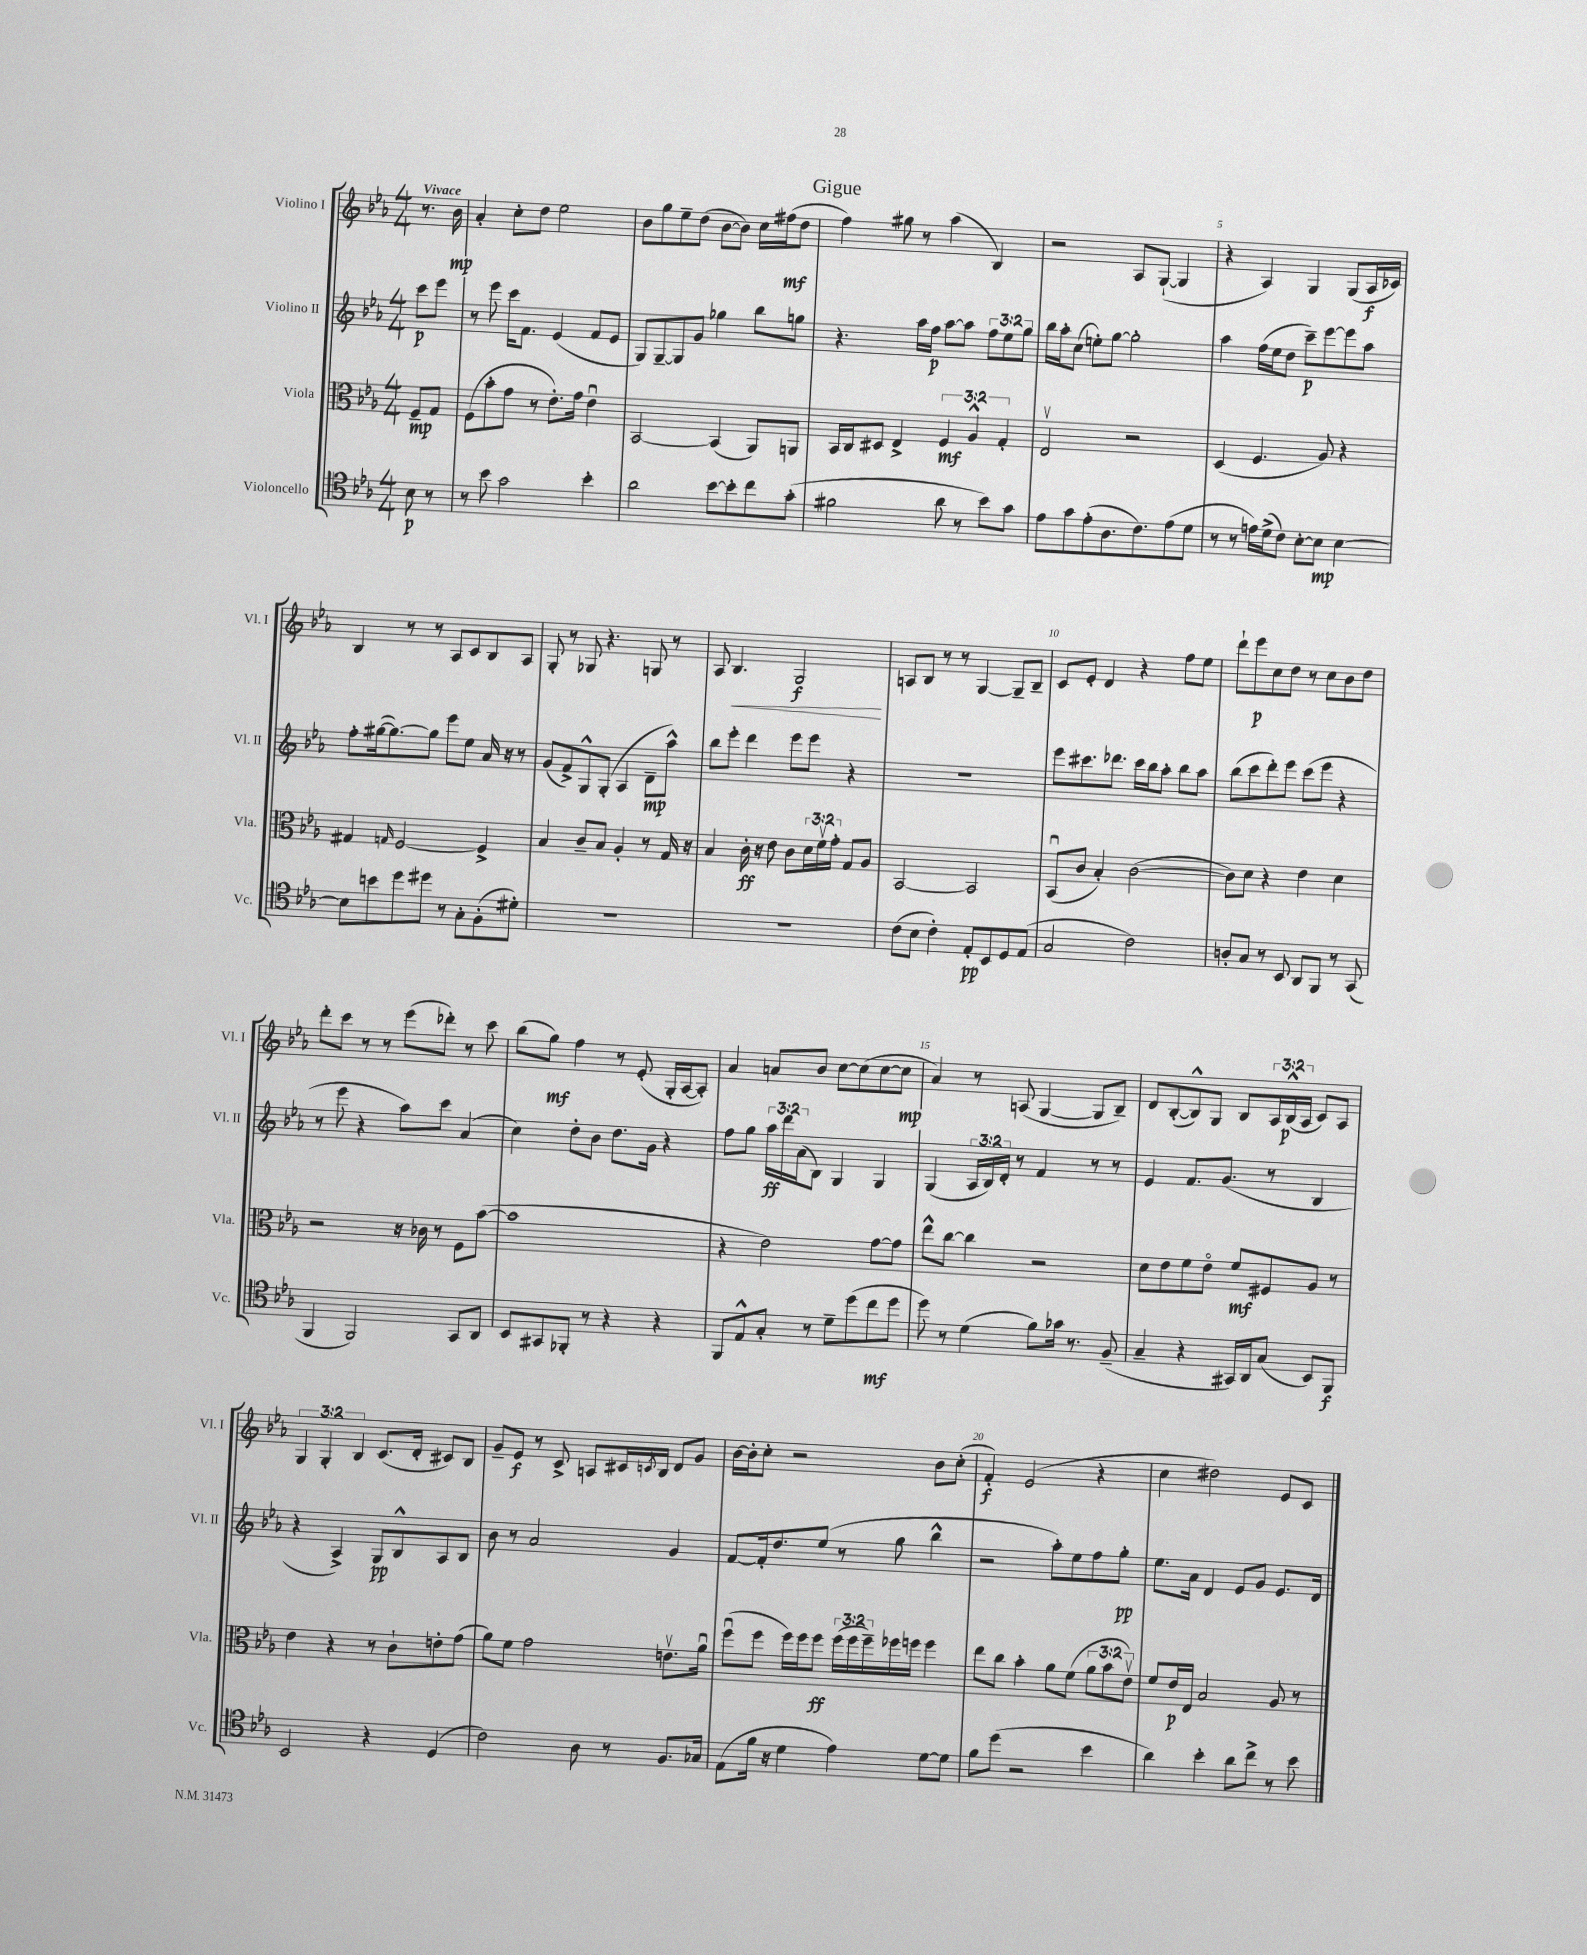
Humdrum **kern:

**kern	**kern	**kern	**kern
*staff4	*staff3	*staff2	*staff1
*clefC4	*clefC3	*clefG2	*clefG2
*k[b-e-a-]	*k[b-e-a-]	*k[b-e-a-]	*k[b-e-a-]
*M4/4	*M4/4	*M4/4	*M4/4
8B-\	8F~/L	8ccc\L	8.r
8r	8G/J	8eee-\J	.
.	.	.	16b-\
=	=	=	=
8r	(8F\L	8r	4a-'/
8b-\	8b-'\	8eee-\	.
2g\	8g\J	16ccc\LK	8cc'\L
.	.	8.f\J	.
.	8r	.	8dd\J
.	8.e-'\L)	(4e-/	2ee-\
.	16g\Jk	.	.
4b-'\	4e-u\	8f/L	.
.	.	8e-/J	.
=	=	=	=
2a-\	[2BB-/	8G/L)	8b-\L
.	.	[8G~/	8gg\
.	.	8G/]	8ee-~\
.	.	8g/J	(8dd\J
[8b-\L	(4BB-/]	4gg-\	[8b-\L
8b-'\]	.	.	8b-\]J)
8cc\	8AA-/L)	8bb-\L	16cc\LL
.	.	.	(16ff#\J
(8g'\J	8AA/J	8gg\J	8dd\J
=	=	=	=
2f#\	16BB-/LL	4.r	4ff\)
.	16C/J	.	.
.	8D#/J	.	.
.	4E-^/	.	8gg#\
.	.	16aa-\LL	8r
.	.	16ff\JJ	.
8a-\	6F/	[8aa-\L	(4aa-\
8r	.	8aa-\]J	.
.	6A-^^/	.	.
8b-\L)	.	12ff\L	4B-/)
.	6G'/	12ee-\	.
8g\J	.	.	.
.	.	12gg\J	.
=	=	=	=
8e-\L	2E-v/	16bb-\LL	2r
.	.	16aa-'\J	.
8g\	.	(8cc\J	.
(8e-'\	.	8ee'\L)	.
8.A-\	.	[8gg\J	.
.	2r	2gg'\]	8A-/L
8.c\)	.	.	.
.	.	.	([8G`/J
(8e-\	.	.	4G/]
8d\J	.	.	.
=	=	=	=
8r	(4D/	4aa-\	4r
8r	.	.	.
16e\LL)	4.F/	(16ff\LL	4A-/)
(16d^\J	.	16ee-\J	.
8c\J)	.	8dd\J	.
[8B-'\L	.	8ccc~\L)	4G/
8B-\]J	8A-/)	[8eee-\	.
[4B-\	4r	8eee-\]	(8G/L
.	.	8aa-\J	16A-/L
.	.	.	16c-/JJ)
=	=	=	=
8B-\]L	4G#/	8ff'\L	4B-/
8b\	.	([16gg#\k	.
.	.	8.gg#\_)	.
.	16qqG/	.	.
8dd\	[2F/	.	8r
8dd#\J	.	8gg#\]J	8r
8r	.	8eee-\L	8A-/L
8G'\L	.	8ee-\J	8c/
(8F'\	4F^/]	16a-/	8B-/
.	.	16r	.
8d#'\J)	.	8r	8A-/J
=	=	=	=
1r	4B-/	(8g/L	8G'/
.	.	8f^/)	8r
.	8c~/L	8G^^/	8G-/
.	8B-/J	(8G'/J	4.r
.	4A-'/	4A-/	.
.	8r	8d~\L	8G/
.	16G/	8aa-^^\J)	8r
.	16r	.	.
=	=	=	=
1r	4B-/	8bb-\L	8A-/
.	.	8eee-'\J	4.B-/
.	16c'\	4ddd\	.
.	16r	.	.
.	8e-\	.	.
.	8c\L	8eee-\L	2G/
.	24d\L	8eee-\J	.
.	24fv\	.	.
.	24g'\JJ	.	.
.	8G/L	4r	.
.	8A-/J	.	.
=	=	=	=
(8c\L	[2BB-/	1r	8A/L
8B-\J	.	.	8B-/J
4c'\)	.	.	8r
.	.	.	8r
8E-'/L	2BB-/]	.	[4G/
8BB-/	.	.	.
8D/	.	.	8G~/]L
(8E-/J	.	.	8B-~/J
=	=	=	=
2G/	(8BB-u/L	8eee-\L	8c/L
.	8c/J	8.ccc#\	8e-'/J
.	4B-'/)	.	4d/
.	.	8.ddd-\J	.
2c\)	([2c\	16ccc#\LL	4r
.	.	16bb-\J	.
.	.	8aa-'\J	.
.	.	8bb-\L	8ff\L
.	.	8aa-\J	8ee-\J
=	=	=	=
8A'/L	8c\]L)	(8bb-\L	8ddd`\L
8G/J	8d\J	8ccc\	8eee-\
8r	4r	8ddd'\)	8cc\
8BB-/	.	8eee-\J	8dd\J
8AA-/L	4e-\	(8ccc\L	8r
8FF/J	.	8eee-\J	8cc\L
8r	4d\	4r	8b-\
(8GG/	.	.	8dd\J
=	=	=	=
4FF/	2r	8r	8ddd'\L
.	.	8eee-\	8ccc\J
2FF/)	.	4r	8r
.	.	.	8r
.	16r	8aa-\L)	(8eee-\L
.	16c-\	.	.
.	8r	8ccc\J	8ddd-'\J)
8GG/L	8F\L	(4a-/	8r
8AA-/J	([8b-\J	.	8ccc\
=	=	=	=
8BB-/L	1b-]	4cc\)	(8bb-\L
8GG#/	.	.	8gg\J)
8FF-'/J	.	8dd'\L	4ff\
8r	.	8b-\J	.
4r	.	8.dd\L	8r
.	.	.	(8e-'/
.	.	16g\Jk	.
4r	.	4r	16G'/LL
.	.	.	[16A-/J
.	.	.	8A-'/]J)
=	=	=	=
8FF/L	4r	8ff\L	4a-/
8E-^^/	.	8gg\J	.
8G'/J	2e-\)	24aa-\LL	8a/L
.	.	24ddd\	.
.	.	(24a-\J	.
8r	.	8B-\J)	8b-/J
8d~\L	.	4G/	[8cc\L
(8dd\	.	.	(8cc\]
8cc\	[8g\L	4G/	[8cc\
8dd\J	8g\]J	.	8cc\]J
=	=	=	=
8dd\)	8ee-^^\L	(4G/	4a-/)
8r	[8cc\J	.	.
(4d\	4cc\]	24A-/LL	8r
.	.	24B-/)	.
.	.	24d'/JJ	.
.	.	8r	(8A/
8f\L)	2r	4f/	[4G/
16g-\Jk	.	.	.
8.r	.	.	.
.	.	8r	8G/]L
(8F~/	.	8r	8B-~/J)
=	=	=	=
4G~/	8d\L	4e-/	8d/L
.	8e-\	.	([8B-'/
4r	8f\	8.f/L	8B-^^/])
.	8e-o\J	.	8G/J
.	.	(8.g/J	.
16GG#/LL)	8f/L	.	8B-/L
16AA-/J	.	.	.
(8G/J	8F#/	8r	24A-/L
.	.	.	(24B-^^/
.	.	.	24A-/JJ
8BB-/L)	8A-/J	4B-/	8c/L)
8FF/J	8r	.	8A-/J
=	=	=	=
2BB-/	4e-\	4r	6G/
.	.	.	6G'/
.	4r	4A-^/)	.
.	.	.	6B-/
4r	8r	8G/L	(8.c/L
.	8c`\L	8B-^^/	.
.	.	.	16d'/Jk
(4D/	8e'\	8A-/	8c#/L)
.	(8g\J	8B-/J	8B-/J
=	=	=	=
2c\)	8a-\L)	8b-\	8g~/L
.	8f\J	8r	8e-/J
.	2g\	2a-/	8r
.	.	.	8c^/
8A-\	.	.	8A/L
8r	.	.	16c#/L
.	.	.	8qc/
.	.	.	16B-/JJ
8.F/L	8.ev\L	4g/	8d/L
.	.	.	8g/J
16G-/Jk	16a-u\Jk	.	.
=	=	=	=
(8E-\L	(8ffu\L	[8f/L	[16b-\LL
.	.	.	16b-'\]J
16f\Jk	8ff\J	16f'/]k	8cc'\J
16r	.	8.dd/	.
4d\	16ff\LL)	.	2r
.	16ff\J	.	.
.	8ff\J	(8ee-/J	.
4e-\)	(24ff\LL	8r	.
.	24ff\	.	.
.	24ff~\)	.	.
.	16ff-\	8gg\	.
.	16ff\JJ	.	.
[8d\L	4ff\	4bb-^^\	8b-\L
8d\]J	.	.	(8cc'\J
=	=	=	=
8f\L	8ee-\L	2r	4f'/)
(8dd\J	8cc\J	.	.
2r	4b-'\	.	(2e-/
.	8a-\L	8aa-'\L)	.
.	(8f\J	8ee-\	.
4b-\	12a-\L	8ff\	4r
.	12b-\	.	.
.	.	8gg'\J	.
.	12e-v\J)	.	.
=	=	=	=
4a-\)	8f/L	8.ee-\L	4cc\
.	16e-/L	.	.
.	16E-/JJ	16a-\Jk	.
4b-'\	2B-/	4d/	2dd#\)
8a-\L	.	8e-/L	.
8cc^\J	.	8g/J	.
8r	8A-/	8.e-/L	8e-/L
8b-\	8r	.	8c/J
.	.	16d/Jk	.
==	==	==	==
*-	*-	*-	*-
